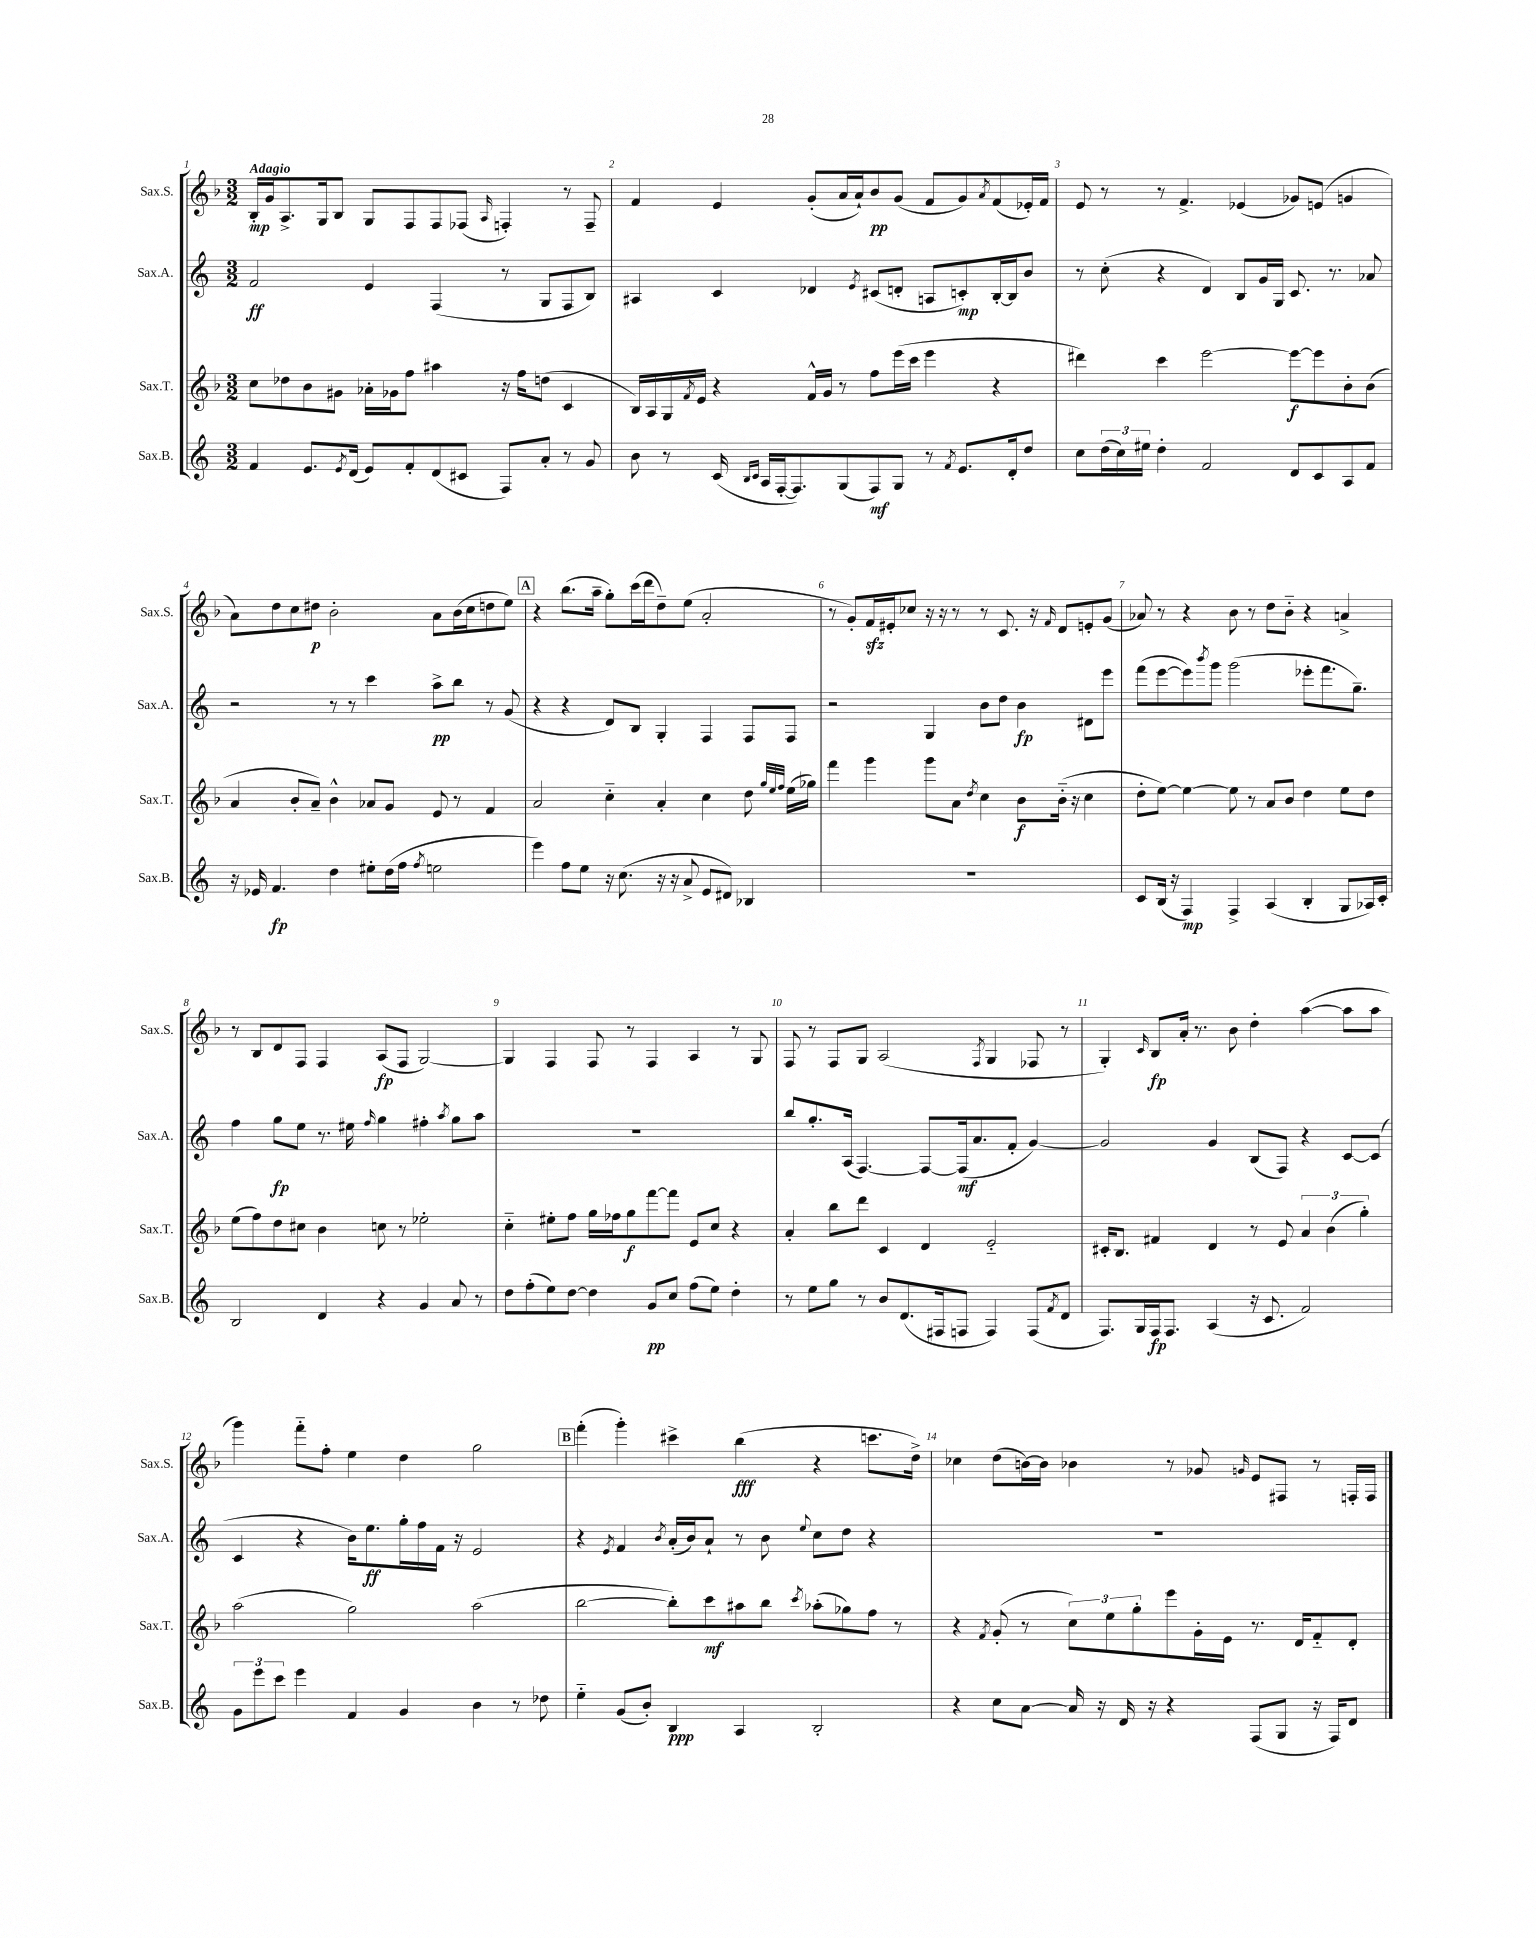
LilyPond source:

<<
\new StaffGroup <<
\new Staff = "s0" \with { instrumentName = "Sax.S." shortInstrumentName = "Sax.S." } {
    \clef treble \key f \major \numericTimeSignature \time 3/2 \tempo "Adagio"
    bes16-.\mp g'16 a8.-> g16 bes8 g8 f8 f8 fes8( \grace { a16 } f4-.) r8 f8-- |
    f'4 e'4 g'8-.( a'16 a'16-!) bes'8\pp g'8( f'8 g'8) \acciaccatura { a'8 } f'8( ees'16-.) f'16 |
    e'8 r8 r8 f'4.-> ees'4( ges'8) e'8( g'4 |
    a'8) d''8 c''8 dis''8\p bes'2-. a'8 bes'16( c''16 d''8 e''8) |
    \mark \markup { \box "A" } r4 bes''8.( a''16-- g''8-.) c'''16( d'''16 d''8--) e''8( a'2-. |
    r8 g'8-.) f'16\sfz eis'16-. ces''8 r16 r16 r8 r8 c'8. r16 \grace { f'16 } d'8 e'8-. g'8( |
    aes'8) r8 r4 bes'8 r8 d''8 bes'8-_ r4 a'4-> |
    r8 bes8 d'8 f8 f4 a8\fp( f8 g2~) |
    g4 f4 f8 r8 f4 a4 r8 g8 |
    f8 r8 f8 g8 a2( \acciaccatura { f8 } g4 fes8 r8 |
    g4-.) \grace { c'16 } bes8\fp a'16-. r8. bes'8 d''4-. a''4~( a''8 a''8 |
    g'''4) f'''8-_ f''8-. e''4 d''4 g''2 |
    \mark \markup { \box "B" } f'''4-.( g'''4-.) cis'''4-> bes''4\fff( r4 c'''8. d''16->) |
    ces''4 d''8( b'16~) b'16 bes'4 r8 ges'8 \grace { g'16 } e'8 fis8 r8 f16-. f16 \bar "|." |
}
\new Staff = "s1" \with { instrumentName = "Sax.A." shortInstrumentName = "Sax.A." } {
    \clef treble \key c \major \numericTimeSignature \time 3/2
    f'2\ff e'4 f4( r8 g8 f8 b8) |
    ais4 c'4 des'4 \acciaccatura { e'8 } cis'8( d'8-. a8 c'8-.\mp) b16~-. b16 b'8 |
    r8 c''8-.( r4 d'4) b8 g'16 g16 c'8. r8. aes'8 |
    r2 r8 r8 c'''4 a''8->\pp b''8 r8 g'8( |
    \mark \markup { \box "A" } r4 r4 d'8) b8 g4-. f4 f8 f8 |
    r2 g4 b'8 d''8 b'4\fp dis'8 e'''8 |
    f'''8( e'''8~ e'''8) \acciaccatura { b'''8 } g'''8 g'''2( ees'''8-. f'''8. g''8.--) |
    f''4 g''8\fp e''8 r8. eis''16 \grace { f''16 } g''4 fis''4-. \acciaccatura { a''8 } g''8 a''8 |
    R1. |
    b''8 g''8.-. a16( f4.~) f8~ f16\mf( a'8. f'8-. g'4~) |
    g'2 g'4 b8( f8) r4 c'8~ c'8( |
    c'4 r4 b'16) e''8.\ff g''16-. f''16 f'16 r16 e'2 |
    \mark \markup { \box "B" } r4 \acciaccatura { e'8 } f'4 \acciaccatura { b'8 } a'16-.( b'16) a'8-! r8 b'8 \appoggiatura { e''8 } c''8 d''8 r4 |
    R1. \bar "|." |
}
\new Staff = "s2" \with { instrumentName = "Sax.T." shortInstrumentName = "Sax.T." } {
    \clef treble \key f \major \numericTimeSignature \time 3/2
    c''8 des''8 bes'8 gis'8 aes'16-. ges'16 f''8 ais''4 r16 f''16 d''8( c'4 |
    bes16) a16 g16 \acciaccatura { f'8 } e'16 r4 f'16-^ g'16 r8 f''8 e'''16( c'''16 e'''4 r4 |
    dis'''4) c'''4 e'''2~ e'''8~\f e'''8 bes'8-. bes'8( |
    a'4 bes'8-. a'8--) bes'4-^ aes'8 g'8 e'8 r8 f'4 |
    \mark \markup { \box "A" } a'2 c''4-_ a'4-. c''4 d''8 \grace { g''32 e''32 f''32 } e''16( ges''16) |
    f'''4 g'''4 g'''8 a'8 \acciaccatura { d''8 } c''4 bes'8\f bes'16-_( r16 c''4 |
    d''8-. e''8~) e''4~ e''8 r8 a'8 bes'8 d''4 e''8 d''8 |
    e''8( f''8) d''8 cis''8 bes'4 c''8 r8 ees''2-. |
    c''4-_ eis''8-. f''8 g''16 fes''16 g''8\f f'''8~ f'''8 e'8 c''8 r4 |
    a'4-. bes''8 d'''8 c'4 d'4 e'2-_ |
    cis'16-. bes8. fis'4 d'4 r8 e'8 \tuplet 3/2 { a'4 bes'4( g''4-.) } |
    a''2( g''2) a''2( |
    \mark \markup { \box "B" } bes''2~ bes''8-.) c'''8\mf ais''8 bes''8 \acciaccatura { c'''8 } aes''8-.( ges''8) f''8 r8 |
    r4 \acciaccatura { f'8 } g'8-.( r8 \tuplet 3/2 { c''8) e''8 g''8-. } e'''8 g'16-. e'16 r8. d'16 f'8-_ d'8-. \bar "|." |
}
\new Staff = "s3" \with { instrumentName = "Sax.B." shortInstrumentName = "Sax.B." } {
    \clef treble \key c \major \numericTimeSignature \time 3/2
    f'4 e'8. \acciaccatura { e'8 } d'16( e'8) f'8-. d'8( cis'8 f8) a'8-. r8 g'8 |
    b'8 r8 c'16( \grace { b16 c'16 } a16 f16~-. f8.) g8( f8\mf) g8 r8 \acciaccatura { f'8 } e'8. d'16-. d''8 |
    c''8 \tuplet 3/2 { d''16( c''16) eis''16 } d''4-. f'2 d'8 c'8 a8 f'8 |
    r16 ees'16 f'4.\fp d''4 eis''8-. d''16( f''16 \acciaccatura { f''8 } e''2 |
    \mark \markup { \box "A" } e'''4) f''8 e''8 r16 c''8.( r16 r16 a'8-> e'8 dis'8) bes4 |
    R1. |
    c'8 b16( r16 f4\mp) f4-> a4( b4-. g8 aes16) c'16-. |
    b2 d'4 r4 g'4 a'8 r8 |
    d''8 f''8-.( e''8) d''8~ d''4 g'8\pp c''8 f''8( e''8) d''4-. |
    r8 e''8 g''8 r8 b'8 d'8.( fis16 f8 f4) f8( \acciaccatura { f'8 } d'8 |
    f8.) g16 f16\fp f8. a4( r16 c'8. f'2) |
    \tuplet 3/2 { g'8 e'''8 c'''8 } e'''4 f'4 g'4 b'4 r8 des''8 |
    \mark \markup { \box "B" } e''4-_ g'8( b'8-.) b4\ppp a4 b2-. |
    r4 c''8 a'8~ a'16 r16 d'16 r16 r4 f8( g8 r16 f16) d'8 \bar "|." |
}
>>
>>
\layout { \context { \Score \override BarNumber.break-visibility = ##(#f #t #t) barNumberVisibility = #all-bar-numbers-visible } }
